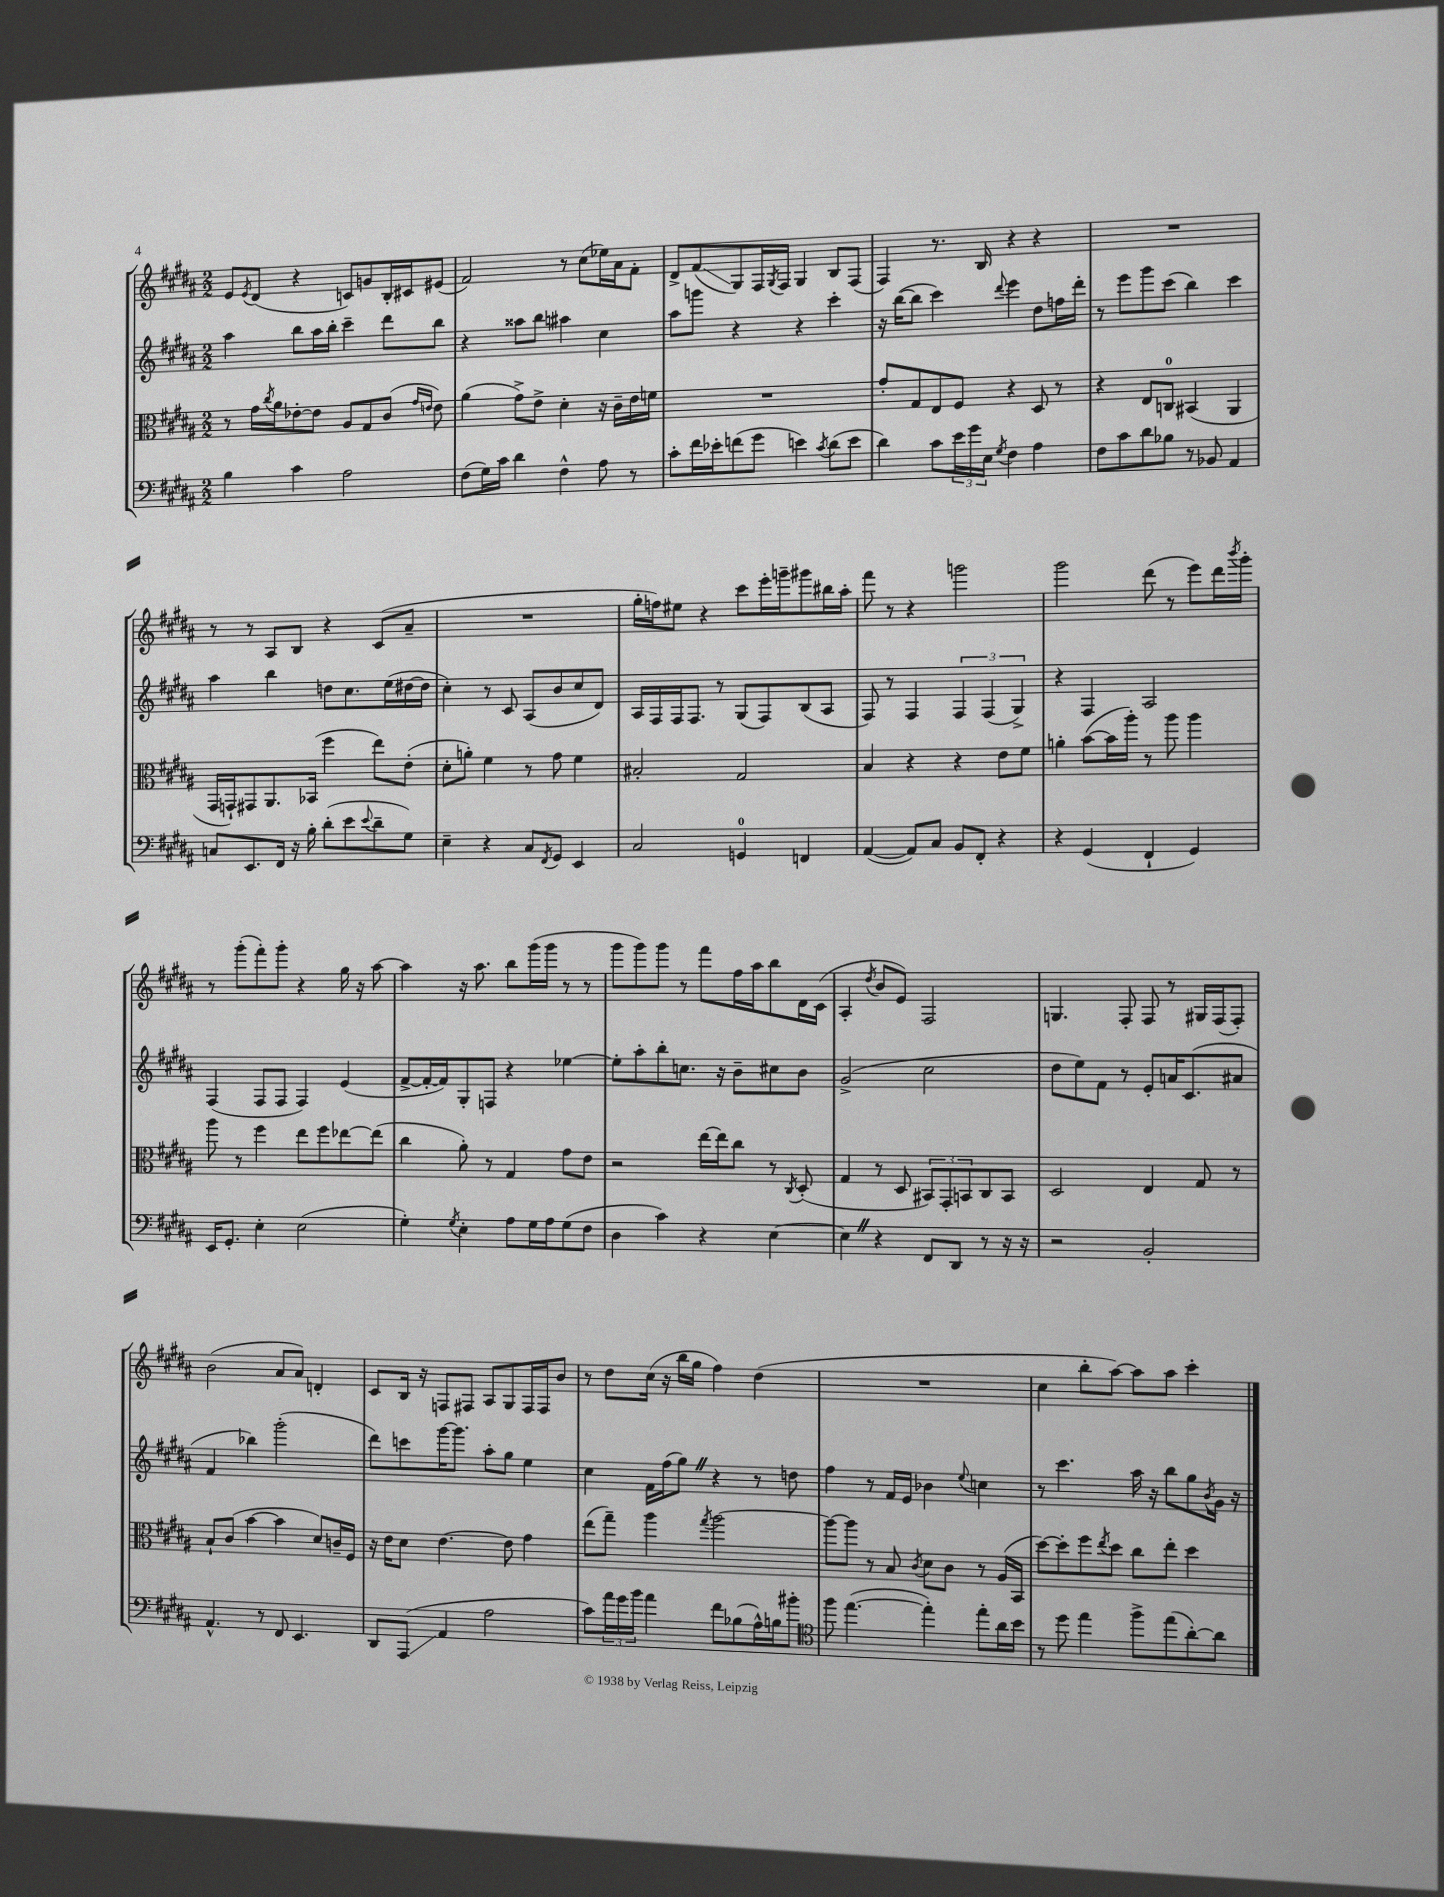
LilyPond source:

<<
\new StaffGroup <<
\new Staff = "s0" {
    \clef treble \key b \major \numericTimeSignature \time 2/2
    e'8 \acciaccatura { e'8 } dis'8( r4 c'8) g'8 b16-. cis'16 eis'8( |
    fis'2) r8 cis''8( ees''16) ais'16 fis'8-. |
    dis'8-> fis'8\glissando( gis8) fis16 \acciaccatura { gis8 } fis16 gis4 b8 fis8( |
    fis4) r8. b16 r4 r4 |
    R1 |
    r8 r8 ais8 b8 r4 cis'8( ais'8-- |
    R1 |
    gis''16-. f''16) eis''8 r4 cis'''8 e'''16-. g'''16-- gis'''8 bis''16 ais''16-. |
    fis'''8 r8 r4 g'''2 |
    gis'''2 dis'''8( r8 e'''8) dis'''16 \acciaccatura { b'''8 } gis'''16-. |
    r8 gis'''8-.( fis'''8-.) gis'''8-. r4 gis''16 r16 ais''8~ |
    ais''4 r16 ais''8. b''8 gis'''16( gis'''16 r8 r8 |
    gis'''8 gis'''8) gis'''8 r8 fis'''8 fis''16 ais''16 b''8 dis'16 cis'16( |
    ais4-. \acciaccatura { dis''8 } b'8 e'8) fis2 |
    g4. fis8-. fis8 r8 gis16 fis16( fis8-.) |
    b'2( ais'8 ais'8) d'4-. |
    cis'8 b16 r16 f8 fis8 ais8 gis8 fis16 fis16 b'8 |
    r8 dis''8 cis''16( r16 b''16 gis''16 fis''4) dis''4( |
    R1 |
    cis''4 b''8-. ais''8~) ais''8 ais''8 cis'''4-. \bar "|." |
}
\new Staff = "s1" {
    \clef treble \key b \major \numericTimeSignature \time 2/2
    ais''4 b''8 ais''16 b''16-. cis'''4-- dis'''8 b''8 |
    r4 aisis''8 b''8 ais''4 cis''4 |
    ais''8 g'''8 r4 r4 cis'''4-. |
    r16 b''16~( b''8 cis'''4) \appoggiatura { dis'''8 } e'''4 dis''8 f''16 dis'''16-. |
    r8 e'''8 gis'''8 cis'''8( b''4) cis'''4 |
    ais''4 b''4 d''8 cis''8. e''16( dis''16~ dis''16 |
    cis''4-.) r8 cis'8 ais8( b'8 cis''8 dis'8) |
    ais16 fis16 fis16 fis8. r8 gis8( fis8) b8( ais8 |
    fis8) r8 fis4 \tuplet 3/2 { fis4 fis4( gis4->) } |
    r4 fis4 ais2 |
    fis4( fis8 fis8 fis4) e'4( |
    fis'8~-> fis'16~-. fis'16) gis8-. f8 r4 ees''4~ |
    ees''8-. ais''8-. b''8-. c''8. r16 b'8-- cis''8 b'8 |
    gis'2->( cis''2 |
    dis''8 e''8) fis'8 r8 e'8-. a'16 cis'8.( ais'8 |
    fis'4 bes''4) gis'''2-.( |
    dis'''8) c'''8 gis'''16~ gis'''8. ais''8-. gis''8 e''4 |
    cis''4 fis'16 fis''16( gis''8) \once \override BreathingSign.text = \markup { \musicglyph "scripts.caesura.straight" } \breathe r4 r8 d''8 |
    fis''4 r8 fis'16 e'16 bes'4 \appoggiatura { e''8 } c''4 |
    r8 cis'''4. ais''16 r16 b''8 gis''8 \acciaccatura { b'8 } gis'16 r16 \bar "|." |
}
\new Staff = "s2" {
    \clef alto \key b \major \numericTimeSignature \time 2/2
    r8 gis'16 \acciaccatura { cis''8 } ais'16 ees'8~-. ees'8 ais8 gis8 cis'8( \grace { gis'16 e'16 } e'8) |
    ais'4( gis'8->) e'8-> dis'4-. r16 cis'16-- e'16 f'16 |
    R1 |
    gis'8-. gis8 e8 fis8 r4 dis8 r8 |
    r4 e8 c8-0 bis,4( ais,4 |
    gis,16 g,16-!) gis,8 ais,8. bes,16( fis''4 e''8) e'8-.( |
    dis'8-. a'8-.) fis'4 r8 gis'8 fis'4 |
    bis2-. gis2 |
    b4 r4 r4 e'8 fis'8 |
    a'4-. b'8~( b'16 ais''16-.) r8 ais''8 ais''4 |
    ais''8 r8 fis''4 e''8 fis''8 ees''8~ ees''8( |
    cis''4 ais'8-.) r8 gis4 gis'8 e'8 |
    r2 e''16~ e''16 cis''8 r8 \acciaccatura { cis8 } dis8-.( |
    gis4 r8 dis8 \tuplet 3/2 { bis,8) gis,8-. b,8 } cis8 b,8 |
    dis2 e4 gis8 r8 |
    b8-! cis'8( b'4~ b'4 dis'8) c'16-- fis16 |
    r16 e'16 dis'8 e'4.~ e'8 gis'4 |
    e''8( gis''8--) ais''4 \acciaccatura { gis''8 } ais''2~ |
    ais''8~ ais''8 r8 b8 \acciaccatura { cis'8 } dis'8 cis'8 r8 ais16( b,16 |
    dis''8~) dis''8-. fis''8 \acciaccatura { e''8 } dis''8 cis''8 e''8-. dis''4 \bar "|." |
}
\new Staff = "s3" {
    \clef bass \key b \major \numericTimeSignature \time 2/2
    b4 cis'4 ais2 |
    fis8( gis16) cis'16 dis'4 fis4-^ ais8 r8 |
    cis'8-. fis'16 ees'16-. f'8( gis'8 e'4) \acciaccatura { cis'8 } dis'8( e'8 |
    dis'4) cis'8 \tuplet 3/2 { e'16 gis'16 e16 } \acciaccatura { gis8 } fis4 ais4 |
    fis8 cis'8 dis'8 bes8 r8 bes,8 ais,4 |
    c8 e,8. fis,16 r16 b16-. dis'8-.( e'8 \appoggiatura { e'8 } dis'8-- gis8) |
    e4-- r4 cis8 \acciaccatura { fis,8 } gis,8 e,4 |
    cis2 g,4-0 f,4 |
    ais,4~( ais,8) cis8 b,8 fis,8-. r4 |
    r4 gis,4( fis,4-! gis,4) |
    e,16 gis,8.-. e4-. e2( |
    gis4-.) \acciaccatura { gis8 } e4-. ais8 gis16 ais16 gis8( fis8 |
    dis4 cis'4) r4 e4~ |
    e4 \once \override BreathingSign.text = \markup { \musicglyph "scripts.caesura.straight" } \breathe r4 fis,8 dis,8 r8 r16 r16 |
    r2 b,2-. |
    ais,4.-^ r8 fis,8 e,4. |
    dis,8 ais,,8\glissando( ais,4 ais2 |
    cis'8) \tuplet 3/2 { ais'16 gis'16 b'16 } ais'4 fis'8 bes8( ais16-^) b16 bis'8-. |
    \clef tenor fis''8 e''4.~( e''4-.) e''8-. ais'16 b'16 |
    r8 dis''8 e''4 fis''8-> e''8( ais'8~-.) ais'8 \bar "|." |
}
>>
>>
\layout { \context { \Score \remove "Bar_number_engraver" } }
